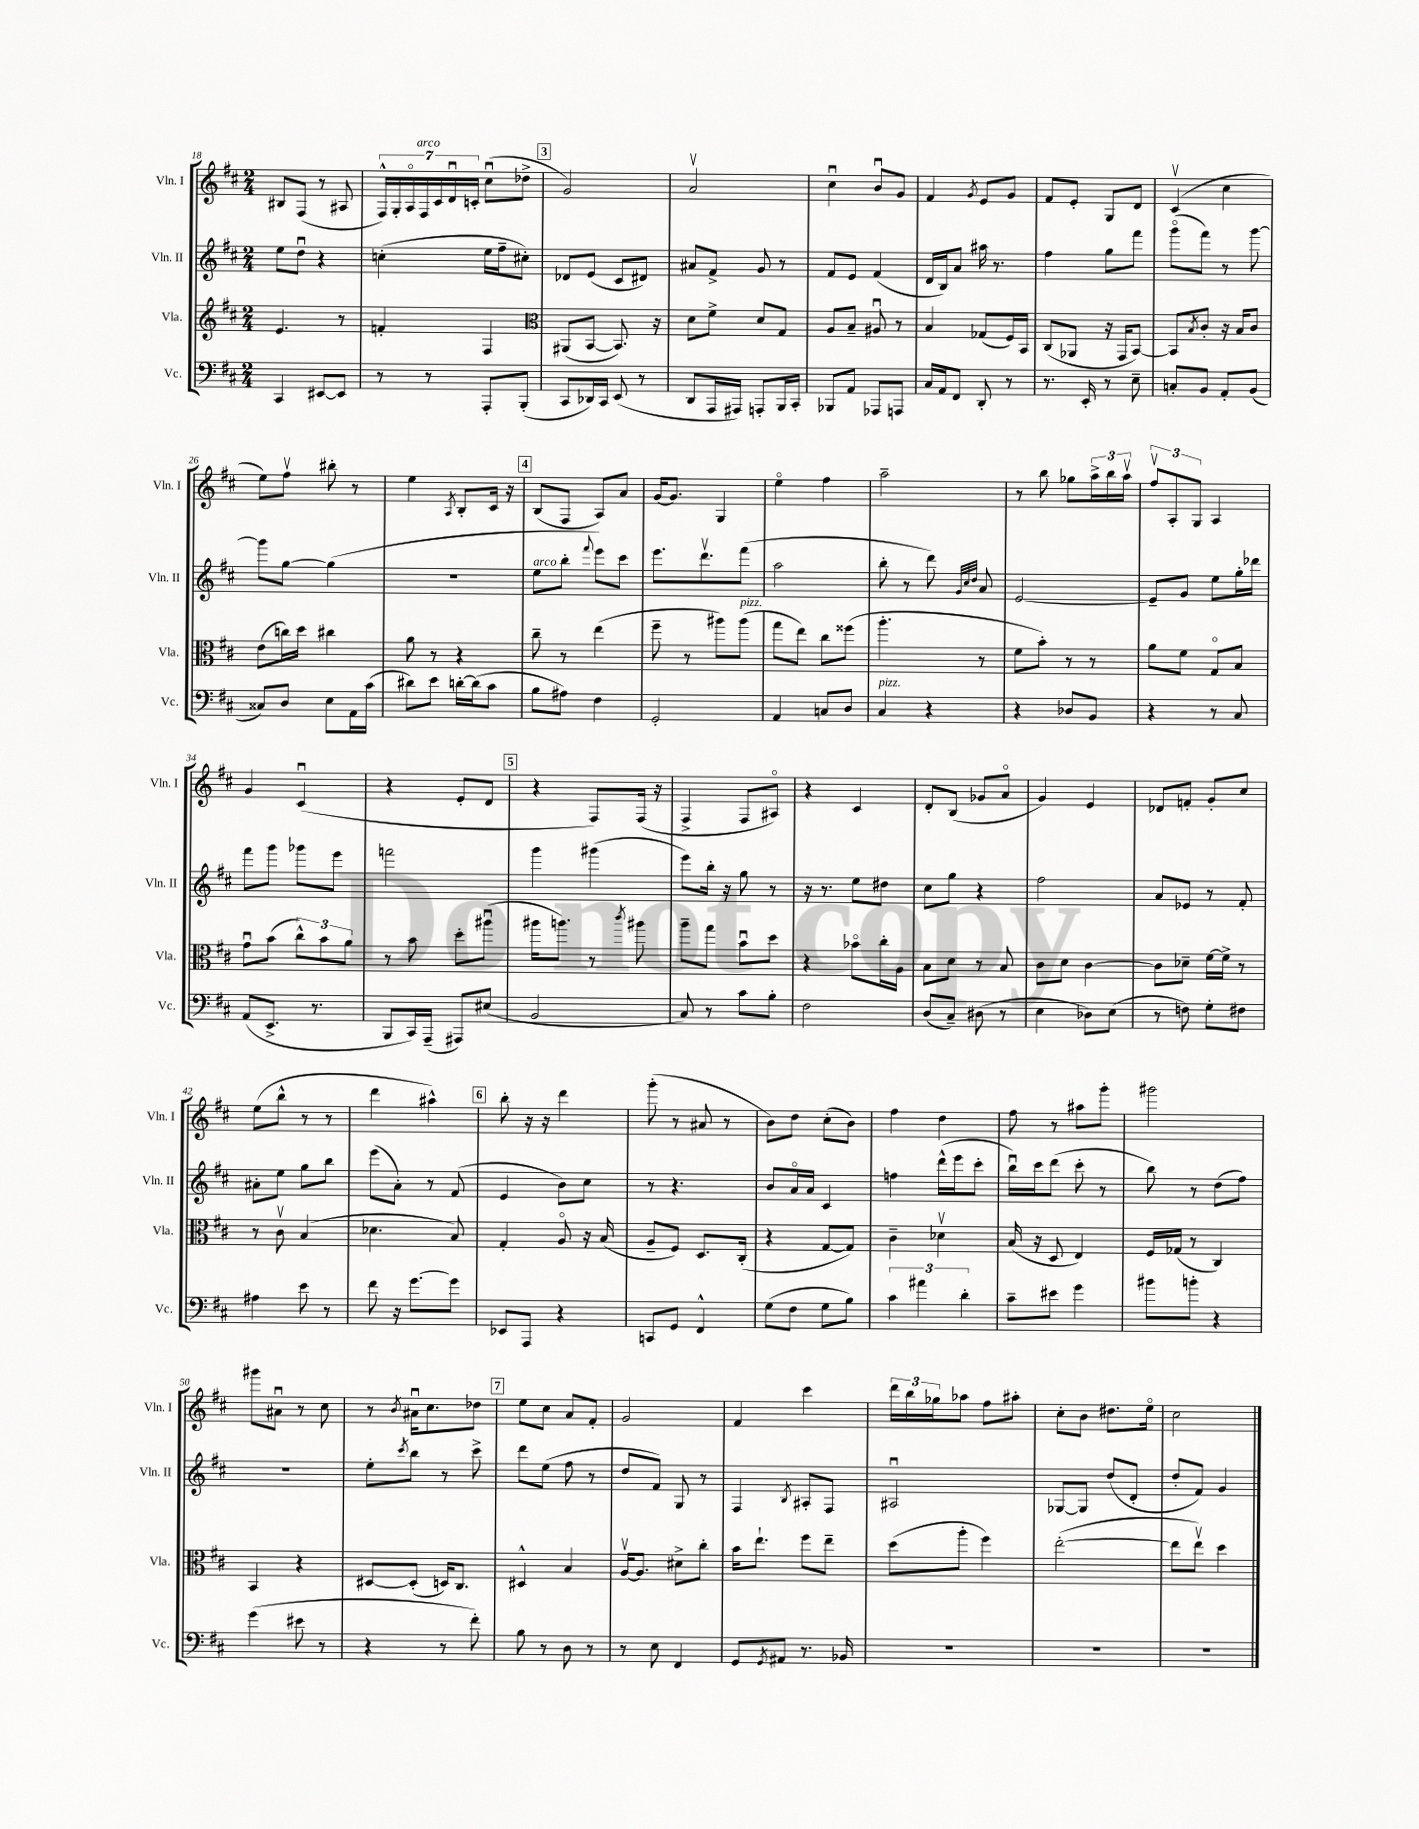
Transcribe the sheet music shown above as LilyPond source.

<<
\new StaffGroup <<
\new Staff = "s0" \with { instrumentName = "Vln. I" shortInstrumentName = "Vln. I" } {
    \clef treble \key d \major \numericTimeSignature \time 2/4
    bis8 fis8( r8 ais8 |
    \tuplet 7/4 { fis16-^) g16-. a16\flageolet fis16^\markup { \italic "arco" } cis'16 d'16\downbow c'16-. } cis''8\downbow( des''8-> |
    \mark \markup { \box "3" } g'2) |
    a'2\upbow |
    cis''4\downbow b'8\downbow g'8 |
    fis'4 \acciaccatura { g'8 } e'8 g'8 |
    fis'8 e'8-. g8 d'8 |
    cis'4\upbow( cis''4 |
    e''8) fis''8\upbow bis''8-. r8 |
    e''4 \acciaccatura { a8 } b8-. cis'16 r16 |
    \mark \markup { \box "4" } b8( fis8 a8) a'8 |
    g'16~ g'8. g4 |
    e''4\flageolet fis''4 |
    a''2-- |
    r8 b''8 ges''8 \tuplet 3/2 { a''16-> b''16 a''16\upbow } |
    \tuplet 3/2 { fis''8\upbow a8-. g8 } a4 |
    g'4 cis'4\downbow( |
    r4 e'8-. d'8 |
    \mark \markup { \box "5" } r4 fis8) fis16( r16 |
    fis4-> fis8 ais8\flageolet) |
    r4 cis'4 |
    d'8-. b8( ges'8 a'8\flageolet |
    g'4) e'4 |
    des'8 f'8-. g'8-. cis''8 |
    e''8( b''8-^ r8 r8 |
    d'''4 ais''4-^) |
    \mark \markup { \box "6" } b''8-. r16 r16 d'''4 |
    g'''8-.( r8 ais'8 r8 |
    b'8) d''8 cis''8-.( b'8) |
    fis''4 d''4 |
    fis''8 r8 ais''8 g'''8-. |
    gis'''2 |
    gis'''8 ais'8\downbow r8 cis''8 |
    r8 \acciaccatura { b'8 } ais'16\downbow cis''8. des''8 |
    \mark \markup { \box "7" } e''8 cis''8 a'8 fis'8-. |
    g'2 |
    fis'4 cis'''4 |
    \tuplet 3/2 { d'''16 b''16 ges''16 } aes''8 fis''8 ais''8-. |
    cis''8-. b'8 dis''8. e''16\flageolet |
    cis''2 \bar "|." |
}
\new Staff = "s1" \with { instrumentName = "Vln. II" shortInstrumentName = "Vln. II" } {
    \clef treble \key d \major \numericTimeSignature \time 2/4
    e''8 d''8\downbow r4 |
    c''4-.( e''16 fis''16-- cis''8-.) |
    \mark \markup { \box "3" } des'8 e'8( cis'8 dis'8) |
    ais'8 fis'8-> g'8 r8 |
    fis'8 e'8 fis'4( |
    d'16 b16) a'8 ais''16 r8. |
    fis''4 g''8 fis'''8 |
    g'''8\flageolet( fis'''8) r8 g'''8~ |
    g'''8 g''8~ g''4( |
    r2 |
    \mark \markup { \box "4" } e''8^\markup { \italic "arco" } b''8-. \appoggiatura { fis'''8 } e'''8) cis'''8 |
    e'''8. d'''8.\upbow fis'''8( |
    a''2 |
    b''8-. r8 d'''8) \grace { g'32 cis''32 d''32 } a'8 |
    e'2~ |
    e'8-- g'8 e''8 g''16-. des'''16 |
    fis'''8 g'''8 ges'''8 e'''8 |
    f'''2 |
    \mark \markup { \box "5" } g'''4 gis'''4( |
    e'''8) b''16-. r16 g''8 r8 |
    r16 r8. e''8 dis''8 |
    cis''8 g''8 r4 |
    fis''2 |
    a'8 ees'8 r8 fis'8-. |
    ais'8-. e''8 g''8 b''8 |
    e'''8( a'8-.) r8 fis'8( |
    \mark \markup { \box "6" } e'4 b'8) cis''8 |
    r8 r4. |
    b'8 a'16\flageolet a'16 cis'4 |
    f''4 d'''16-^( e'''16 cis'''8-. |
    b''16\downbow) cis'''16 d'''8( cis'''8-. r8 |
    b''8) r8 d''8( fis''8) |
    r2 |
    e''8-. \acciaccatura { cis'''8 } b''8 r8 cis'''8-> |
    \mark \markup { \box "7" } d'''8 e''8( fis''8 r8 |
    d''8 fis'8) g8 r8 |
    fis4 \acciaccatura { b8 } ais8-. fis8 |
    ais2\downbow |
    ges8~ ges8 d''8( d'8-. |
    d''8-. fis'8) g'4 \bar "|." |
}
\new Staff = "s2" \with { instrumentName = "Vla." shortInstrumentName = "Vla." } {
    \clef treble \key d \major \numericTimeSignature \time 2/4
    e'4. r8 |
    f'4-. fis4 |
    \mark \markup { \box "3" } \clef alto ais,8( b,8~ b,8.) r16 |
    d'8 fis'8-> d'8 g8 |
    a8 b8-- ais8\downbow r8 |
    b4 ges8( fis16) b,16 |
    cis8( aes,8 r16 g,16 b,8~) |
    b,8 \acciaccatura { b8 } cis'8-. r16 b16 cis'8 |
    e'8( c''16) d''16 cis''4 |
    a'8 r8 r4 |
    \mark \markup { \box "4" } cis''8-- r8 e''4( |
    fis''8-- r8 ais''8) ais''8^\markup { \italic "pizz." }( |
    g''8 e''8) cis''8 fisis''8( |
    a''4.-. r8 |
    fis'8 b'8-.) r8 r8 |
    a'8 fis'8 g8\flageolet b8 |
    g'8\downbow b'8( \tuplet 3/2 { cis''8-^) b'8 a'8 } |
    r8 b'8 d''8-. ais''8\downbow( |
    \mark \markup { \box "5" } ais''16 a''8.) r8 \acciaccatura { cis'''8 } ais''8 |
    a''8-- g''8 b'8\downbow d''8 |
    r4 bes'8\flageolet cis''16-. a16 |
    b8 d'8 r8 b8 |
    cis'8 d'8 cis'4~ |
    cis'8 des'8-- fis'16~ fis'16-> r8 |
    r8 cis'8\upbow b4( |
    des'4. b8) |
    \mark \markup { \box "6" } g4-. a8\flageolet r16 b16( |
    a8-- fis8) d8. cis16-.( |
    r4 g8~ g8) |
    cis'4-- des'4\upbow |
    b16( r16 d8 e4) |
    fis16 ges16( r8 cis4) |
    b,4 r4 |
    dis8~ dis8-.( d16) cis8. |
    \mark \markup { \box "7" } dis4-^ b4 |
    a16~\upbow a8. dis'8-> cis''8-. |
    b'16 e''8.-! fis''8 e''8-- |
    d''8( a''8-. fis''4) |
    e''2~-.( |
    e''8 e''8\upbow) d''4 \bar "|." |
}
\new Staff = "s3" \with { instrumentName = "Vc." shortInstrumentName = "Vc." } {
    \clef bass \key d \major \numericTimeSignature \time 2/4
    cis,4 eis,8~ eis,8 |
    r8 r8 a,,8-. b,,8-.( |
    \mark \markup { \box "3" } cis,8 des,16) cis,16 e,8( r8 |
    d,8 a,,16 ais,,16) a,,8-. b,,16 cis,16-. |
    bes,,8 a,8 aes,,8 a,,8 |
    cis16 a,16 fis,8 d,8-. r8 |
    r8. e,16-. r8 e8-- |
    c8-. b,8 a,8-. b,8( |
    cisis8) d8 e8 a,16 cis'16( |
    dis'8) e'8 d'16~-. d'16( cis'8 |
    \mark \markup { \box "4" } b8 ais8) fis4 |
    g,2-. |
    a,4 c8 d8 |
    cis4^\markup { \italic "pizz." } r4 |
    r4 des8 b,8 |
    r4 r8 cis8 |
    a,8( e,8.-> r8. |
    b,,8 cis,16) a,,16--( ais,,8) eis8( |
    \mark \markup { \box "5" } b,2 |
    cis8) r8 cis'8 b8-. |
    fis2 |
    d8( cis8--) dis8( r8 |
    e4 des8) e8( |
    r8 f8) g8-. fis8 |
    ais4 e'8 r8 |
    fis'8 r16 g'8.~ g'8 |
    \mark \markup { \box "6" } ees,8 a,,8 r4 |
    c,8 g,8 fis,4-^ |
    g8( fis8 g8 b8) |
    \tuplet 3/2 { cis'4 ais'4 d'4-. } |
    cis'8-- eis'8 g'4 |
    bis'8 b'8-. r4 |
    g'4( eis'8 r8 |
    r4 r8 fis'8-.) |
    \mark \markup { \box "7" } b8 r8 d8 r8 |
    r8 e8 fis,4 |
    g,8 \acciaccatura { g,8 } ais,8 r8. bes,16 |
    R2 |
    R2 |
    R2 \bar "|." |
}
>>
>>
\layout { \context { \Score currentBarNumber = #18 } }
